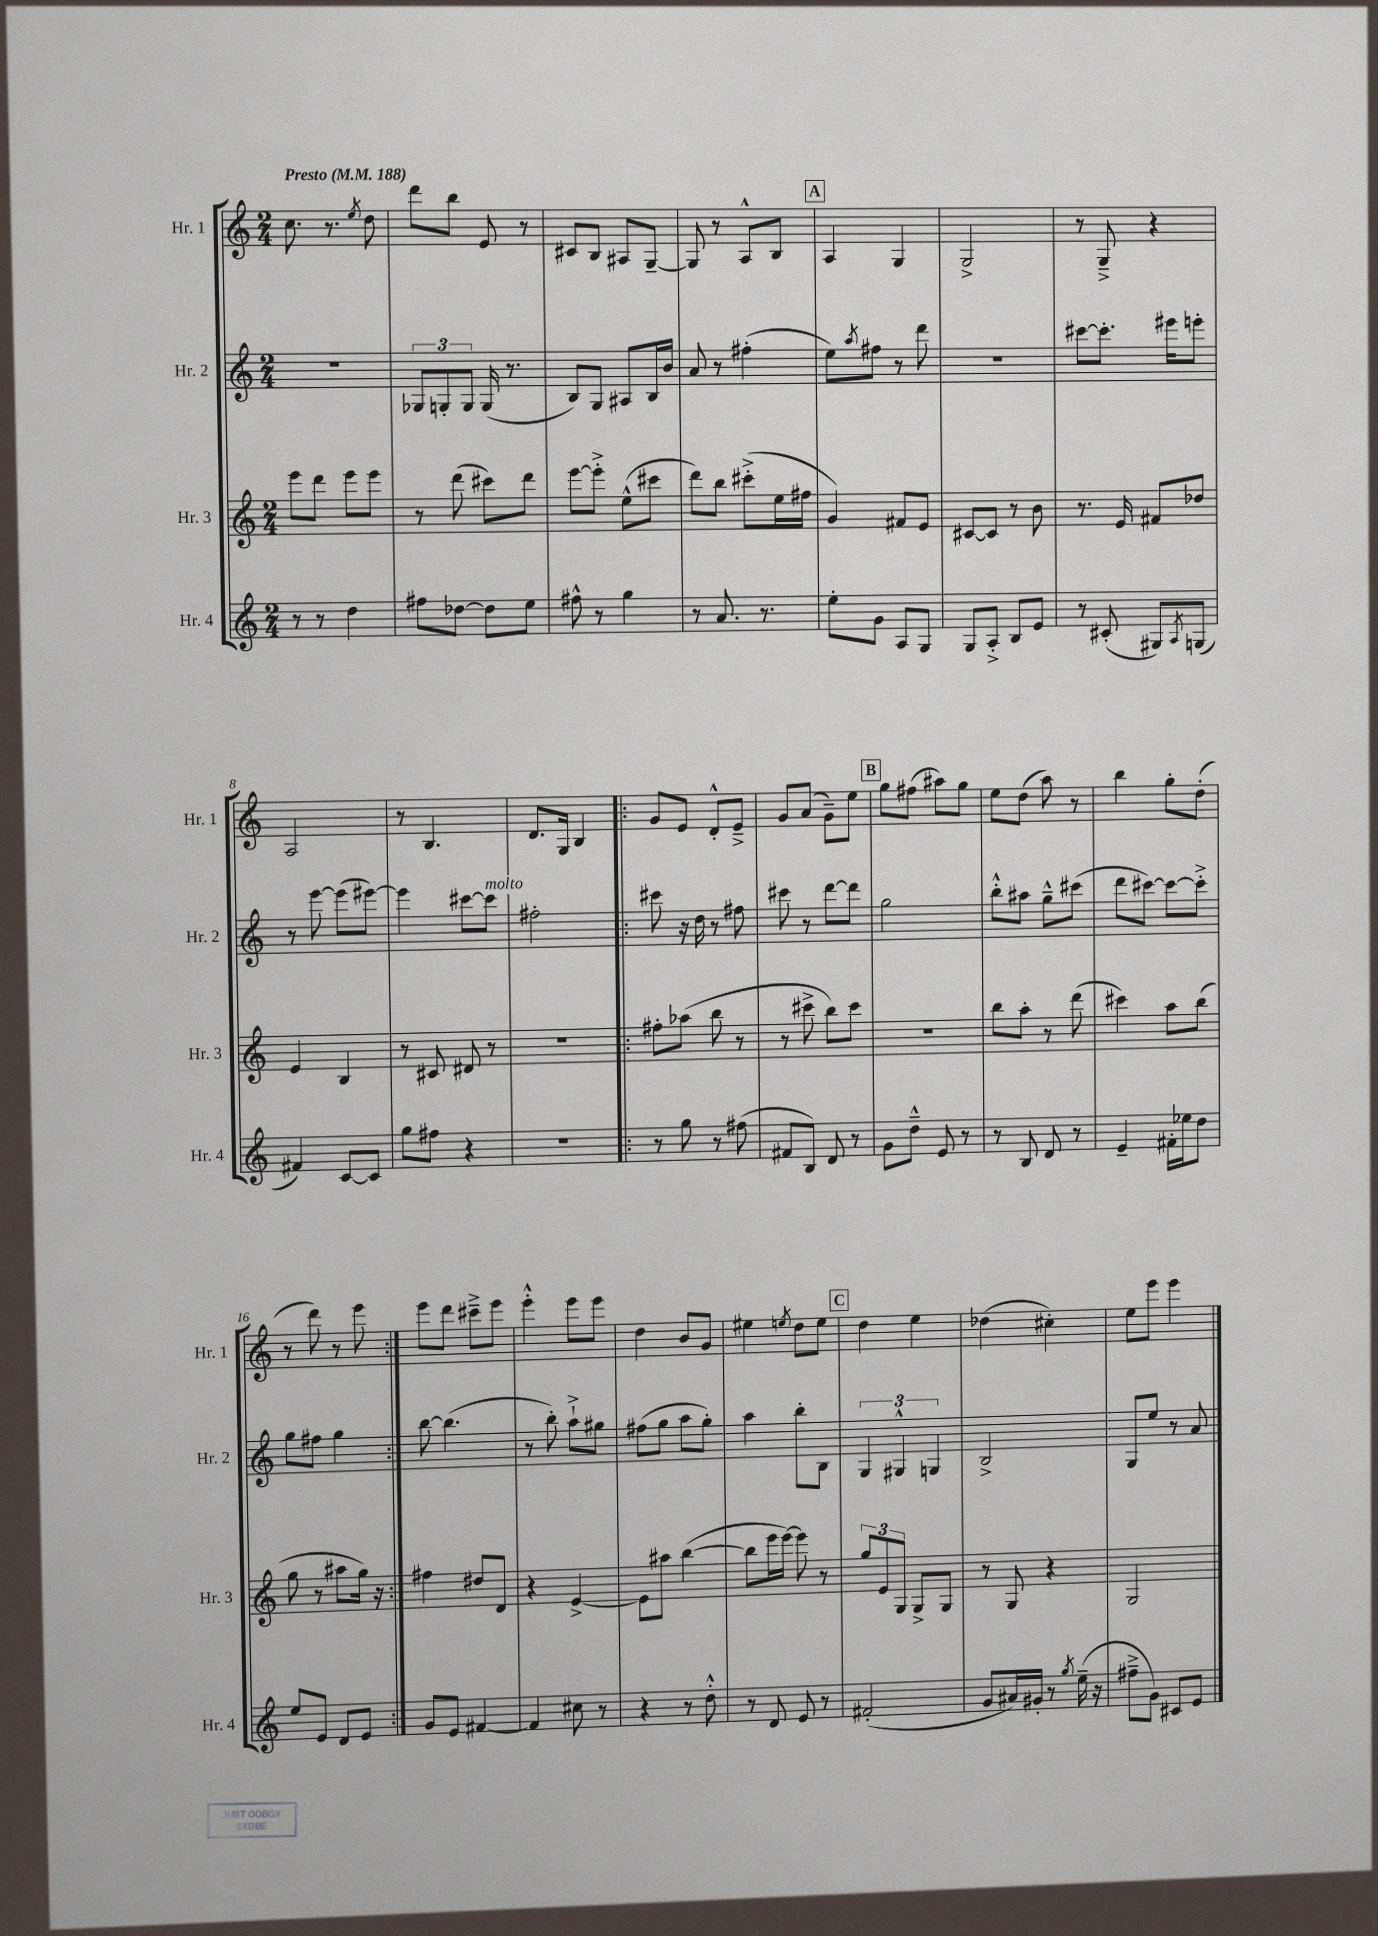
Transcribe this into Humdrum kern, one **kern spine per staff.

**kern	**kern	**kern	**kern
*staff4	*staff3	*staff2	*staff1
*clefG2	*clefG2	*clefG2	*clefG2
*k[]	*k[]	*k[]	*k[]
*M2/4	*M2/4	*M2/4	*M2/4
*MM188	*MM188	*MM188	*MM188
8r	8eee\L	2r	8.cc\
8r	8ddd\J	.	.
.	.	.	8.r
4dd\	8eee\L	.	.
.	.	.	8qee/
.	8eee\J	.	8dd\
=	=	=	=
8ff#\L	8r	12G-/L	8ddd\L
.	.	12G'/	.
[8dd-\J	(8ddd\	.	8bb\J
.	.	12G/J	.
8dd-\]L	8ccc#\L)	(16G/	8e/
.	.	8.r	.
8ee\J	8ddd\J	.	8r
=	=	=	=
8ff#^^\	[8eee\L	8B/L)	8c#/L
8r	8eee'^\]J	8G/J	8B/J
4gg\	(8ee^^\L	8A#/L	8A#/L
.	8ccc#\J	16B/L	[8G~/J
.	.	16b/JJ	.
=	=	=	=
8r	8ddd\L)	8a/	8G/]
8.a/	8bb\J	8r	8r
.	(8ccc#'^\L	(4ff#'\	8A^^/L
8.r	.	.	.
.	16ee\L	.	8B/J
.	16ff#\JJ	.	.
=	=	=	=
8ee'\L	4g/)	8ee\L)	4A/
.	.	8qaa/	.
8g\J	.	8ff#\J	.
8A/L	8f#/L	8r	4G/
8G/J	8e/J	8ddd\	.
=	=	=	=
8G/L	[8c#/L	2r	2G^/
8A'^/J	8c#/]J	.	.
8B/L	8r	.	.
8e/J	8b\	.	.
=	=	=	=
8r	8.r	[8ccc#\L	8r
(8c#'/	.	8.ccc#'\]J	8G~^/
.	16e/	.	.
8G#/L)	8f#/L	.	4r
.	.	16eee#\LK	.
8qA/	.	.	.
(8G/J	8dd-/J	8eee'\J	.
=	=	=	=
4f#/)	4e/	8r	2A/
.	.	[8eee\	.
[8c/L	4B/	(8eee\]L	.
8c/]J	.	[8eee#\J)	.
=	=	=	=
8gg\L	8r	4eee#\]	8r
8ff#\J	8c#/	.	4.B/
4r	8d#/	[8ccc#\L	.
.	8r	8ccc#\]J	.
=	=	=	=
2r	2r	2ff#'\	8.d/L
.	.	.	16G/Jk
.	.	.	4B/
=!|:	=!|:	=!|:	=!|:
8r	8ff#'\L	8ccc#\	8g/L
8gg\	(8aa-\J	16r	8e/J
.	.	16dd\	.
8r	8bb\	8r	8d'^^/L
(8ff#\	8r	8ff#\	8e~^/J
=	=	=	=
8f#/L	8r	8ccc#\	8g/L
8B/J)	8ccc#^\	8r	(8a/J
8d/	8bb\L)	[8ddd\L	8g~\L)
8r	8ccc#\J	8ddd\]J	8ee\J
=	=	=	=
8g\L	2r	2gg\	8gg\L
8dd~^^\J	.	.	(8ff#\J
8e/	.	.	8aa#\L)
8r	.	.	8gg\J
=	=	=	=
8r	8bb\L	8bb'^^\L	8ee\L
8B/	8aa'\J	8aa#\J	(8dd\J
8d/	8r	8gg~^^\L	8aa\)
8r	(8ddd\	(8ccc#\J	8r
=	=	=	=
4e~/	4ccc#\)	8ddd\L	4bb\
.	.	[8ccc#\J)	.
16f#'\LL	8aa\L	8ccc#\_L	8gg'\L
16ee-\J	.	.	.
8dd\J	(8bb\J	8ccc#'^\]J	(8dd'\J
=	=	=	=
8ee/L	8gg\	8gg\L	8r
8e/J	8r	8ff#\J	8ddd\)
8d/L	8aa#\L	4gg\	8r
8e/J	16gg\Jk)	.	8eee\
.	16r	.	.
=:|!	=:|!	=:|!	=:|!
8g/L	4ff#\	[8bb\	8eee\L
8e/J	.	(4.bb\]	8ddd\J
[4f#/	8dd#/L	.	8ccc#~^\L
.	8d/J	.	8eee\J
=	=	=	=
4f#/]	4r	8r	4eee'^^\
.	.	8bb'\)	.
8cc#\	[4e^/	8aa`^\L	8eee\L
8r	.	8gg#\J	8eee\J
=	=	=	=
4r	8e\]L	(8ff#\L	4dd\
.	8aa#\J	8gg\J	.
8r	([4bb\	8aa\L	8b/L
8dd'^^\	.	8gg'\J)	8g/J
=	=	=	=
8r	8bb\]L	4aa\	4ee#\
8d/	16eee\L	.	.
.	[16eee\JJ)	.	.
.	.	.	8qee/
8e/	8eee\]	8bb'\L	8dd\L
8r	8r	8B\J	8ee\J
=	=	=	=
(2f#'/	12gg/L	6G/	4dd\
.	12e/	.	.
.	12G/J	6G#^^/	.
.	8G^/L	.	4ee\
.	.	6G/	.
.	8G/J	.	.
=	=	=	=
8g/L	8r	2B^/	(4dd-\
16a#/L)	8G/	.	.
16g#'/JJ	.	.	.
8r	4r	.	4cc#'\)
8qgg/	.	.	.
(16ee~\	.	.	.
16r	.	.	.
=	=	=	=
8ff#~^\L	2G/	8G/L	8ee\L
8g\J)	.	8ee/J	8eee\J
8c#/L	.	8r	4eee\
8e/J	.	8a/	.
==	==	==	==
*-	*-	*-	*-
